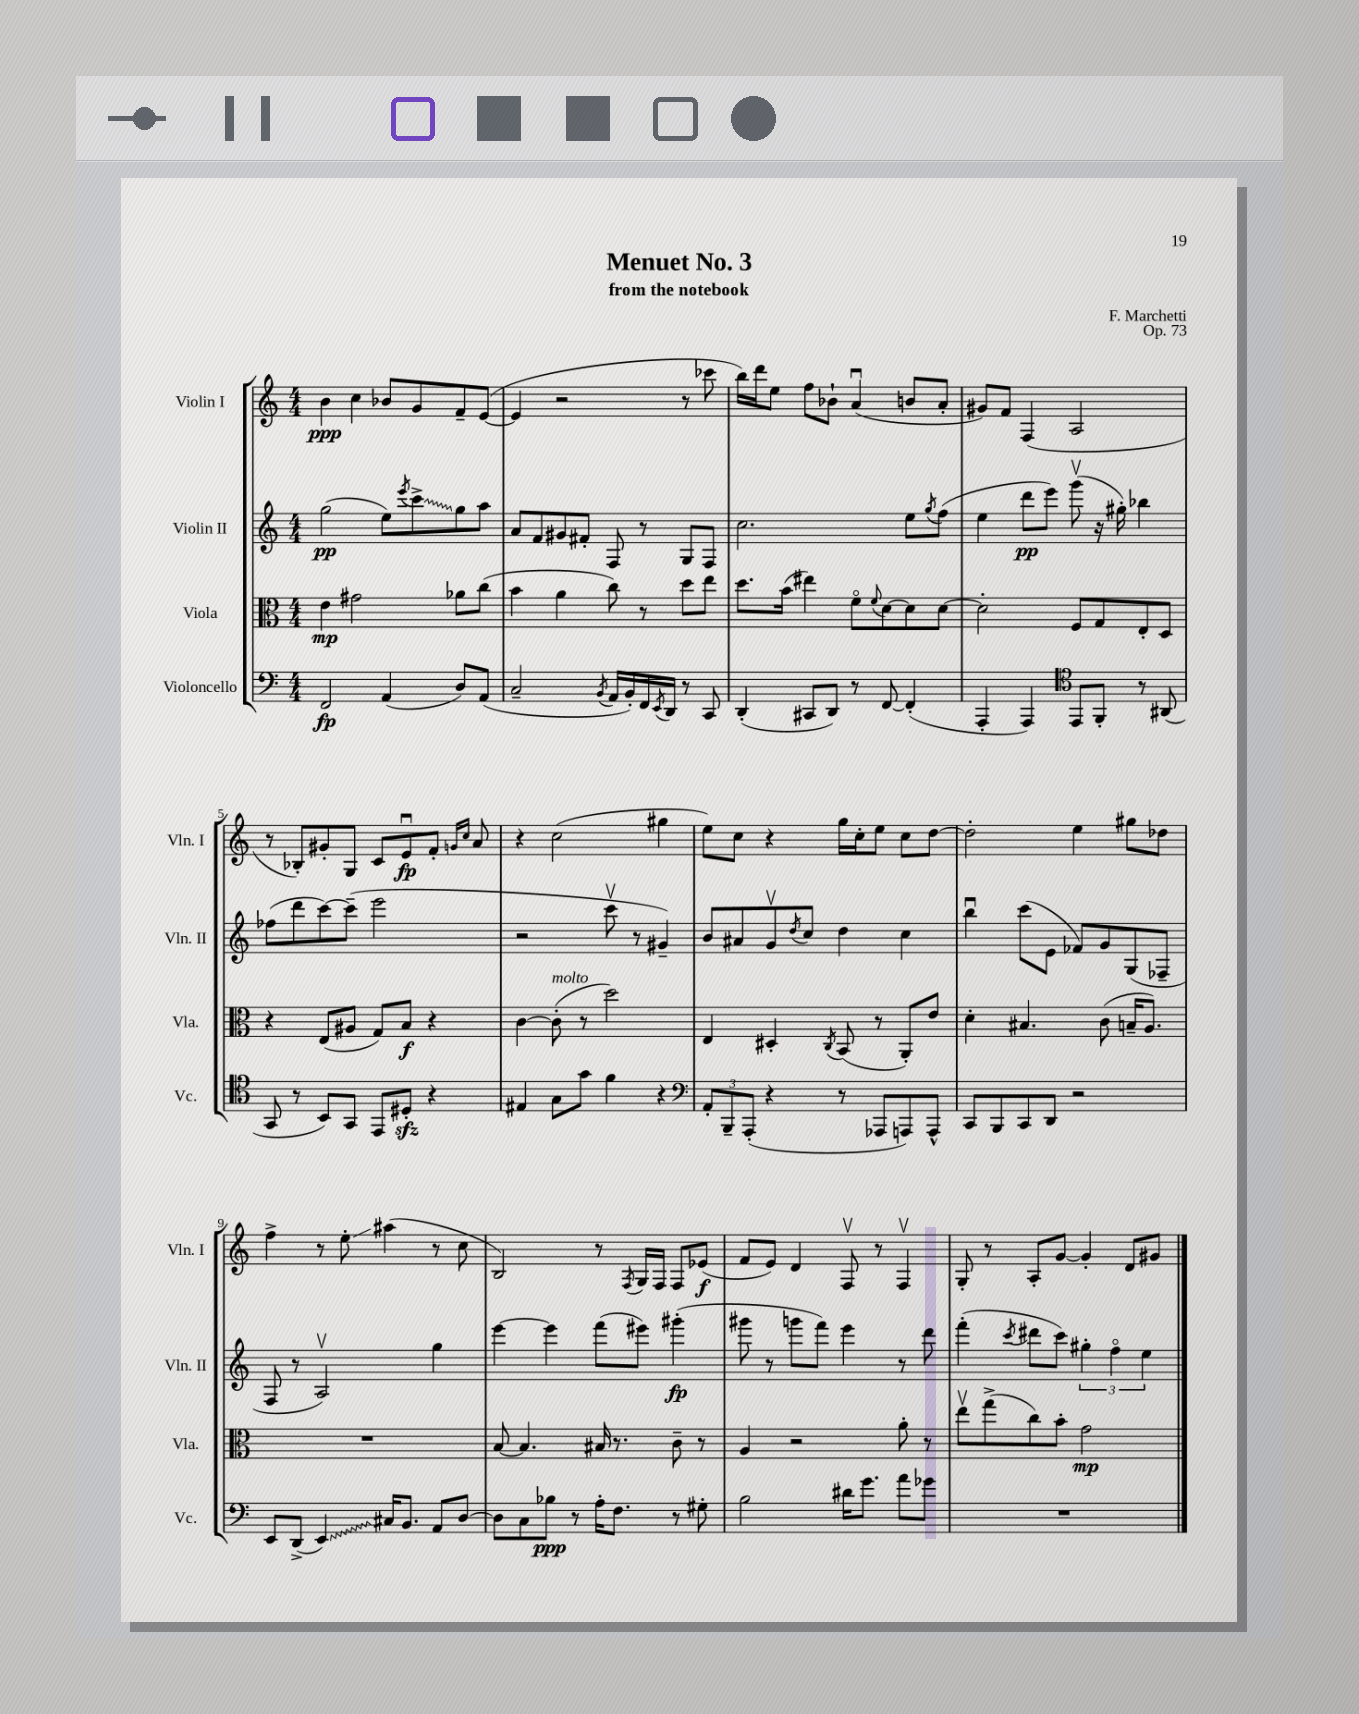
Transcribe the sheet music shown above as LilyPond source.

\header { title = "Menuet No. 3" composer = "F. Marchetti" subtitle = "from the notebook" opus = "Op. 73" }
<<
\new StaffGroup <<
\new Staff = "s0" \with { instrumentName = "Violin I" shortInstrumentName = "Vln. I" } {
    \clef treble \key c \major \numericTimeSignature \time 4/4
    b'4\ppp c''4 bes'8 g'8 f'8-- e'8~( |
    e'4 r2 r8 ces'''8 |
    b''16) d'''16 e''8 f''8 bes'8-! a'4\downbow( b'8 a'8-. |
    gis'8) f'8 f4( a2 |
    r8 bes8-.) gis'8-. g8 c'8 e'8\downbow\fp f'8-. \grace { g'16 c''16 } a'8 |
    r4 c''2( gis''4 |
    e''8) c''8 r4 g''16 c''16-. e''8 c''8 d''8~ |
    d''2-. e''4 gis''8 des''8 |
    f''4-> r8 e''8-.\glissando ais''4( r8 c''8 |
    b2) r8 \acciaccatura { f8 } g16 f16 f8 ees'8\f( |
    f'8 e'8) d'4 f8\upbow r8 f4\upbow |
    g8-. r8 a8-. g'8~ g'4-. d'8 gis'8 \bar "|." |
}
\new Staff = "s1" \with { instrumentName = "Violin II" shortInstrumentName = "Vln. II" } {
    \clef treble \key c \major \numericTimeSignature \time 4/4
    g''2\pp( e''8) \acciaccatura { e'''8 } \once \override Glissando.style = #'zigzag c'''8->\glissando g''8 a''8 |
    a'8 f'8 gis'8 fis'8-. f8 r8 g8 f8 |
    c''2. e''8 \acciaccatura { g''8 } f''8( |
    e''4 d'''8\pp e'''8) g'''8\upbow( r16 gis''16-.) bes''4 |
    fes''8( d'''8 c'''8~) c'''8--( e'''2 |
    r2 c'''8\upbow r8 gis'4--) |
    b'8 ais'8 g'8\upbow \acciaccatura { d''8 } c''8 d''4 c''4 |
    b''4\downbow c'''8( e'8 fes'8) g'8 g8( fes8-- |
    f8 r8 a2\upbow) g''4 |
    e'''4~ e'''4 f'''8( eis'''8) gis'''4-.\fp( |
    gis'''8 r8 g'''8 f'''8) e'''4 r8 d'''8 |
    f'''4-.( \acciaccatura { c'''8 } dis'''8 c'''8) \tuplet 3/2 { gis''4-. f''4\flageolet e''4 } \bar "|." |
}
\new Staff = "s2" \with { instrumentName = "Viola" shortInstrumentName = "Vla." } {
    \clef alto \key c \major \numericTimeSignature \time 4/4
    e'4\mp gis'2 aes'8 c''8( |
    b'4 a'4 c''8) r8 d''8 e''8 |
    d''8. b'16( eis''4) f'8\flageolet \appoggiatura { f'8 } d'8~ d'8 d'8~ |
    d'2-. f8 g8 e8-. d8 |
    r4 e8( ais8 g8) b8\f r4 |
    c'4~ c'8-.^\markup { \italic "molto" }( r8 d''2) |
    e4 dis4-. \acciaccatura { c8 } b,8( r8 a,8-.) e'8 |
    d'4-. bis4. c'8( b16-- a8.) |
    R1 |
    b8~ b4. bis16 r8. c'8-- r8 |
    a4 r2 a'8-. r8 |
    e''8\upbow g''8->( c''8) b'8-. g'2\mp \bar "|." |
}
\new Staff = "s3" \with { instrumentName = "Violoncello" shortInstrumentName = "Vc." } {
    \clef bass \key c \major \numericTimeSignature \time 4/4
    f,2\fp a,4( d8) a,8( |
    c2-- \acciaccatura { b,8 } a,16 b,16-.) f,16 \acciaccatura { e,8 } d,16 r8 c,8 |
    d,4-.( cis,8 d,8) r8 f,8~ f,4-.( |
    a,,4-. a,,4) \clef tenor e,8 f,8-. r8 ais,8( |
    g,8 r8 b,8) g,8 e,8 dis8-.\sfz r4 |
    eis4 g8 g'8 f'4 r4 |
    \clef bass \tuplet 3/2 { a,8-. b,,8-- a,,8-.( } r4 r8 aes,,8 a,,8) a,,8-^ |
    c,8 b,,8 c,8 d,8 r2 |
    e,8 d,8->( \once \override Glissando.style = #'zigzag e,4\glissando) cis16 b,8. a,8 d8~ |
    d8 c8 bes8\ppp r8 a16-. f8. r8 gis8-. |
    b2 dis'16 g'8. a'8 ges'8 |
    R1 \bar "|." |
}
>>
>>
